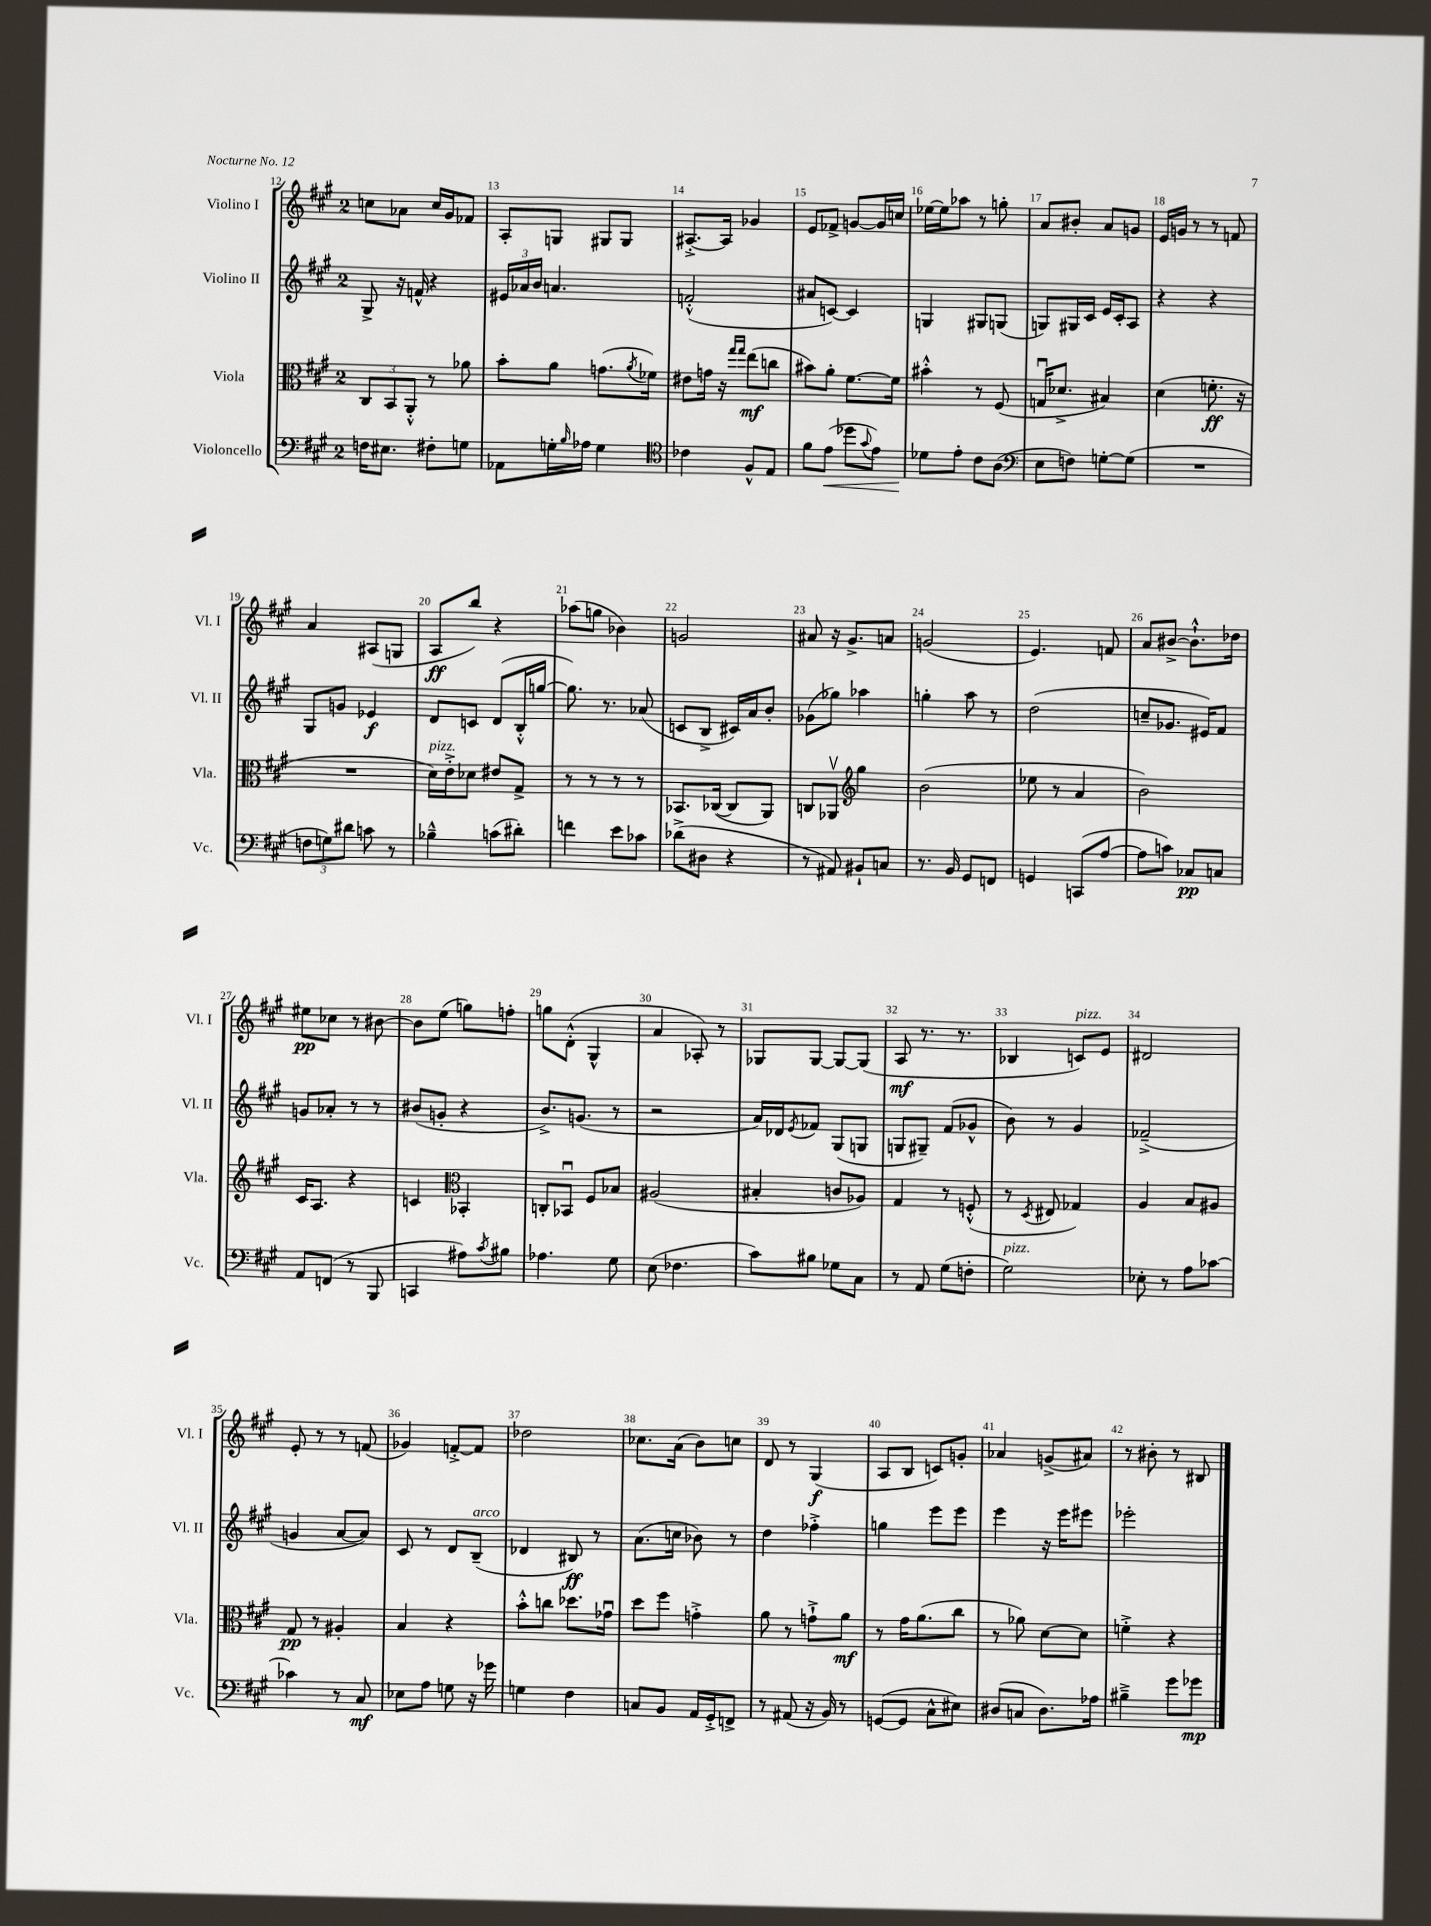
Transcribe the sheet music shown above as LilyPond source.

<<
\new StaffGroup <<
\new Staff = "s0" \with { instrumentName = "Violino I" shortInstrumentName = "Vl. I" } {
    \clef treble \key a \major \once \override Staff.TimeSignature.style = #'single-digit \time 2/4
    c''8 aes'8 c''16 gis'16 fes'8 |
    a8-. g8 gis8 gis8 |
    ais8.~-.-> ais16 ges'4 |
    e'8 fes'8-> g'8~ g'16 c''16 |
    ees''16~ ees''16 aes''8 r8 g''8-. |
    a'8 bis'8-. a'8 g'8 |
    e'16 g'16 r8 r8 f'8 |
    a'4 ais8( g8 |
    a8\ff b''8) r4 |
    aes''8( g''8 bes'4) |
    g'2 |
    ais'8 r16 gis'8.-> a'8 |
    g'2( |
    e'4.) f'8 |
    a'8 bis'8~-> bis'8.-!-^ des''16 |
    eis''8\pp ces''8 r8 bis'8~ |
    bis'8 e''8( g''8) f''8-. |
    g''8 d'8-.-^( gis4-^ |
    a'4 aes8-.) r8 |
    ges8 ges8~ ges8~ ges8( |
    a8\mf r8. r8. |
    bes4 c'8^\markup { \italic "pizz." }) e'8 |
    dis'2 |
    e'8-. r8 r8 f'8( |
    ges'4) f'8~-.-> f'8 |
    des''2 |
    ces''8. a'16( b'8) c''8 |
    d'8 r8 gis4\f( |
    a8 b8 c'8) g'8-. |
    aes'4 g'8->( ais'8) |
    r8 bis'8-. r8 bis8 \bar "|." |
}
\new Staff = "s1" \with { instrumentName = "Violino II" shortInstrumentName = "Vl. II" } {
    \clef treble \key a \major \once \override Staff.TimeSignature.style = #'single-digit \time 2/4
    gis8-> r16 f'16-^ r4 |
    \tuplet 3/2 { eis'16 aes'16 b'16 } a'4. |
    f'2-.-^( |
    ais'8 c'8~) c'4 |
    g4 gis8 g8( |
    g8) gis16 cis'16 e'16 cis'16-. a8 |
    r4 r4 |
    gis8 g'8 ees'4\f |
    d'8 c'8 d'8( b16-.-^ g''16~ |
    g''8.) r8. aes'8( |
    c'8 b8-> cis'16) a'16 b'8-. |
    ges'8( ges''8) aes''4 |
    g''4-. a''8 r8 |
    d''2( |
    c''8-- ges'8. eis'16) fis'8 |
    g'8 aes'8-. r8 r8 |
    bis'8( g'8-. r4 |
    b'8.->) g'8.( r8 |
    r2 |
    a'16) des'16 \acciaccatura { e'8 } fes'8 gis8( g8 |
    g8 gis8--) fis'8( ges'8-^ |
    b'8) r8 gis'4 |
    fes'2--->( |
    g'4 a'8~ a'8) |
    cis'8 r8 d'8 b8--^\markup { \italic "arco" }( |
    des'4 bis8\ff) r8 |
    a'8.( c''16 bes'8) r8 |
    d''4 fes''4-.-> |
    g''4 e'''8 e'''8 |
    e'''4 r16 e'''16 eis'''8 |
    ees'''2-. \bar "|." |
}
\new Staff = "s2" \with { instrumentName = "Viola" shortInstrumentName = "Vla." } {
    \clef alto \key a \major \once \override Staff.TimeSignature.style = #'single-digit \time 2/4
    \tuplet 3/2 { cis8 b,8 a,8-.-^ } r8 aes'8 |
    b'8-. a'8 g'8.( \acciaccatura { a'8 } fes'16) |
    eis'8 g'16 r16 \grace { gis''16 gis''16 } e''8\mf( c''8 |
    bis'8) a'8-. fis'8.~ fis'16 |
    bis'4-.-^ r8 fis8( |
    g16\downbow des'8.-> bis4) |
    d'4( f'8.-.\ff r16 |
    R2 |
    d'16^\markup { \italic "pizz." }) e'16-.-> des'8 eis'8 gis8-> |
    r8 r8 r8 r8 |
    bes,8. ces16~( ces8 a,8) |
    c8 aes,8\upbow \clef treble gis''4 |
    b'2( |
    ees''8 r8 a'4 |
    b'2) |
    cis'16 a8. r4 |
    c'4 \clef alto bes,4-. |
    c8-. bes,8\downbow fis8 bes8 |
    ais2( |
    bis4-. c'8 aes8) |
    gis4 r8 f8-.-^( |
    r8 \acciaccatura { d8 } eis8 ges4) |
    a4 b8 ais8 |
    gis8\pp r8 ais4-. |
    b4 r4 |
    b'8-.-^ c''8 des''8. ges'16\downbow |
    d''8 fis''8 g'4-.-> |
    a'8 r8 g'8-!-> a'8\mf |
    r8 gis'16 a'8.( cis''8 |
    r8 aes'8) d'8~ d'8 |
    f'4-.-> r4 \bar "|." |
}
\new Staff = "s3" \with { instrumentName = "Violoncello" shortInstrumentName = "Vc." } {
    \clef bass \key a \major \once \override Staff.TimeSignature.style = #'single-digit \time 2/4
    f16 eis8. fis8-. g8 |
    aes,8 g16-. \grace { b16 } aes16 g4 |
    \clef tenor ces'4 fis8-^ e8 |
    fis'8 e'8\<( des''8 \appoggiatura { gis'8 } e'8) |
    des'8\! e'8-. cis'8 a8( |
    \clef bass e8 f8) g8~-. g8( |
    R2 |
    \tuplet 3/2 { f8 g8) dis'8 } c'8 r8 |
    bes4---^ c'8( dis'8-.) |
    f'4 e'8 ces'8 |
    des'8->( dis8 r4 |
    r8 ais,8) bis,8-! c8 |
    r8. b,16 gis,8 f,8 |
    g,4 c,8( a8~ |
    a8 c'8) ces8\pp c8 |
    a,8 f,8( r8 b,,8 |
    c,4 ais8) \acciaccatura { cis'8 } bis8 |
    aes4. gis8 |
    e8( fes4. |
    cis'8) bis8 ges8 cis8 |
    r8 a,8 gis8( f8-. |
    gis2^\markup { \italic "pizz." }) |
    ees8-. r8 a8 ces'8~ |
    ces'4 r8 cis8\mf |
    ees8 a8 g8 r16 ges'16 |
    g4 fis4 |
    c8 b,8 a,16 gis,16-.-> f,8-> |
    r8 ais,8( r16 b,16) r8 |
    g,8~( g,8 cis8-^ eis8) |
    dis8( c8 dis8.) aes16 |
    bis4---> gis'8 ges'8\mp \bar "|." |
}
>>
>>
\layout { \context { \Score currentBarNumber = #12 \override BarNumber.break-visibility = ##(#f #t #t) barNumberVisibility = #all-bar-numbers-visible } }
